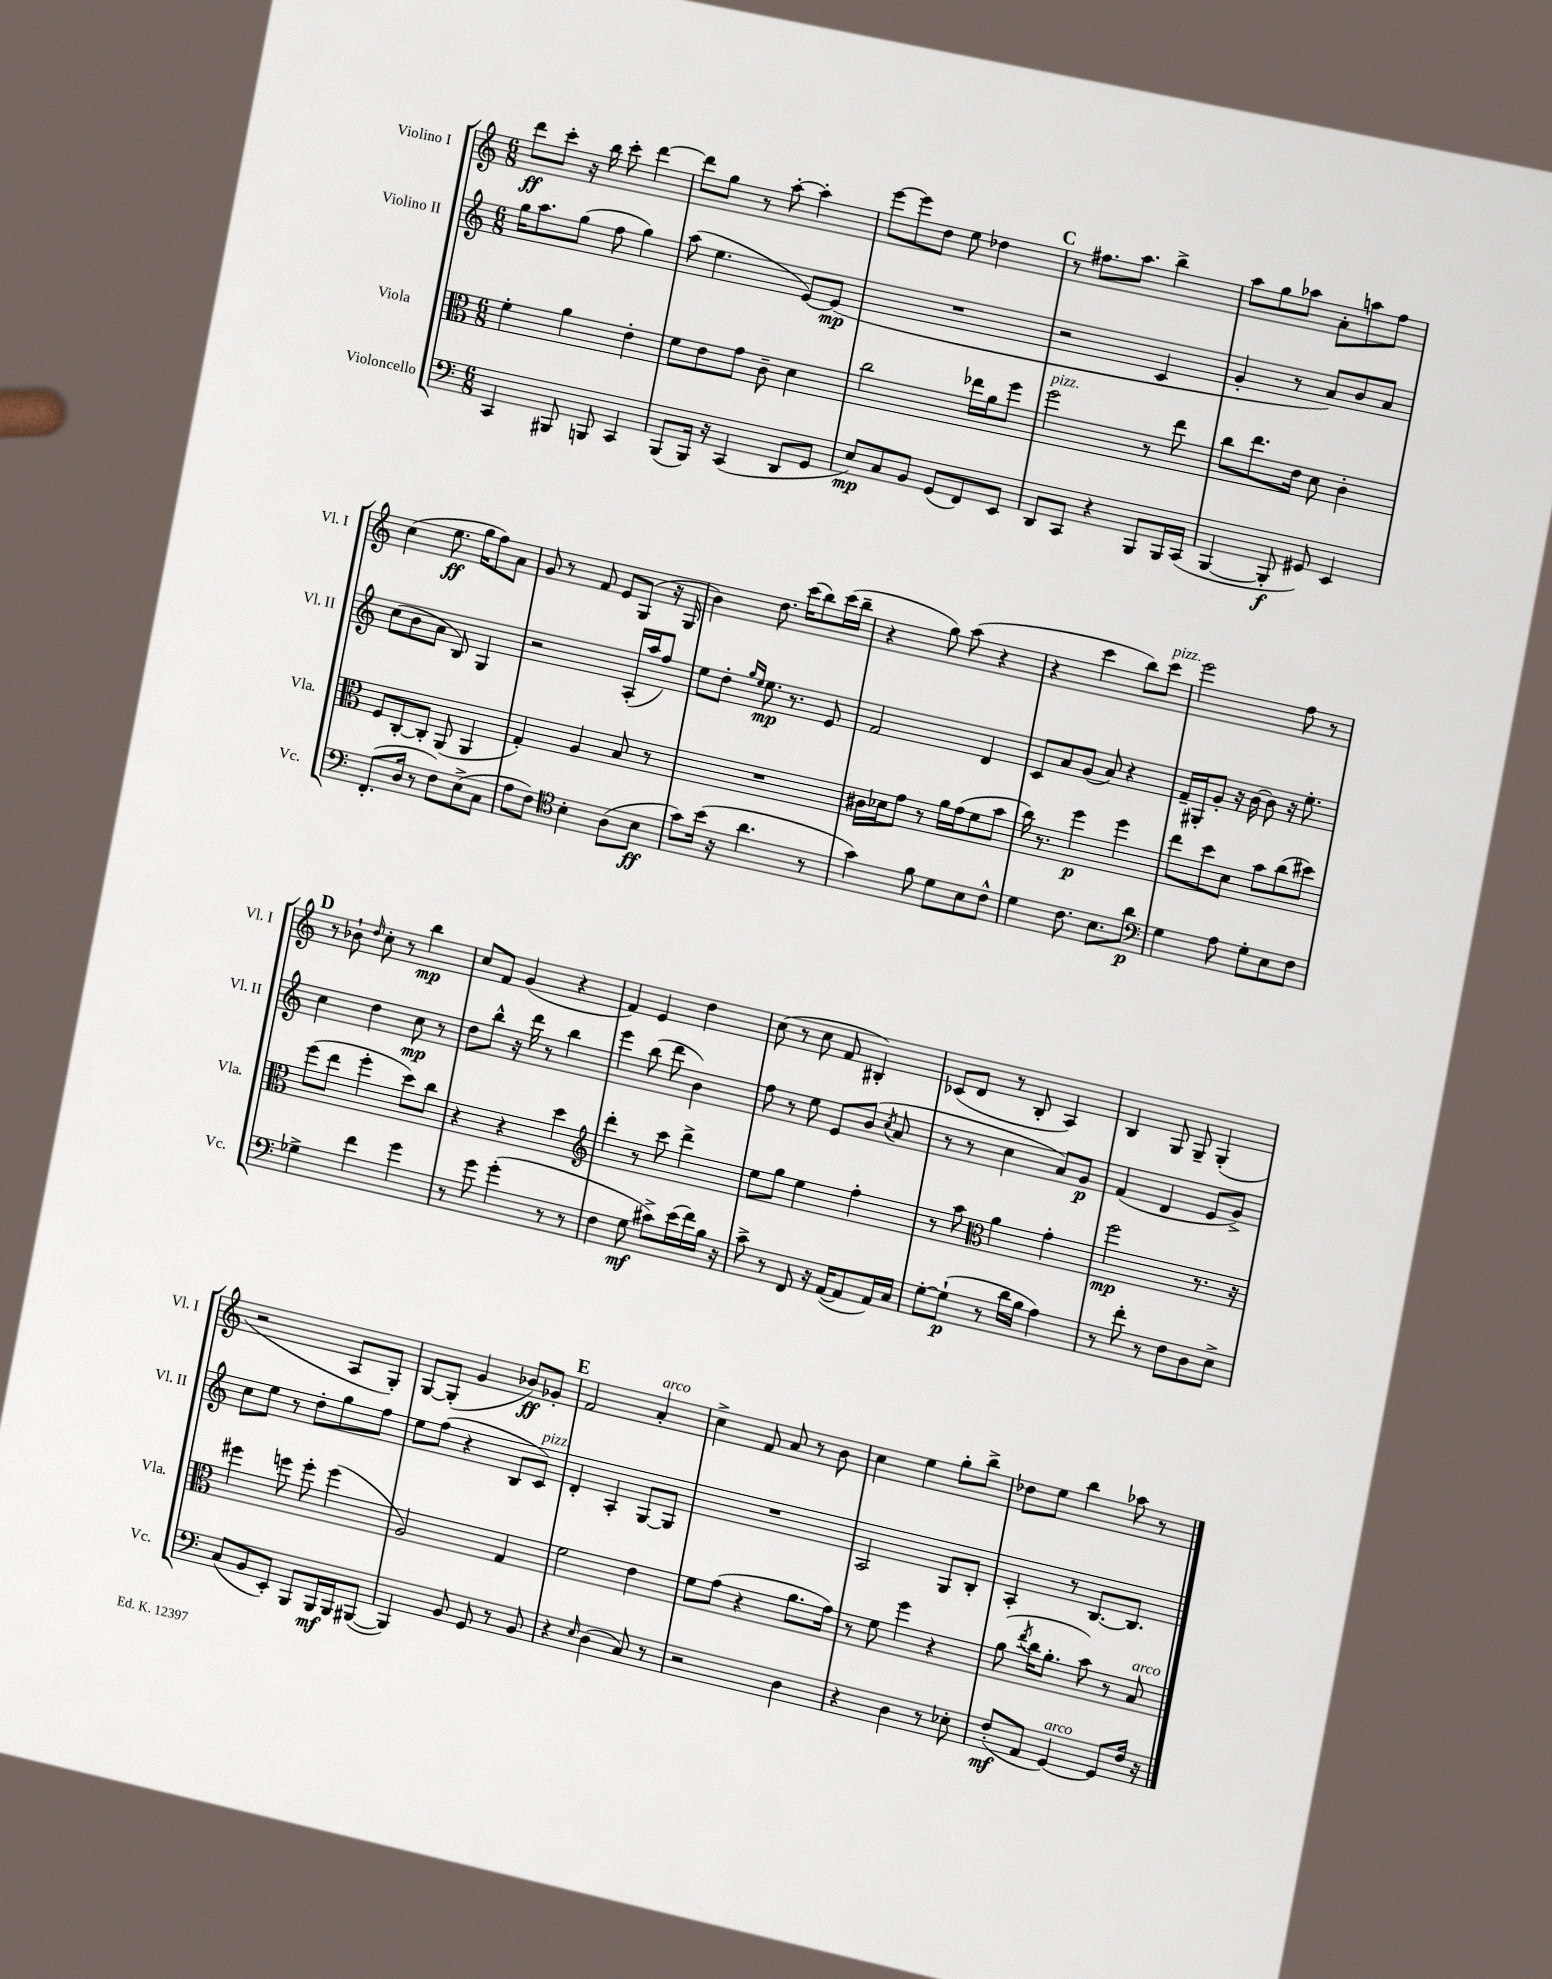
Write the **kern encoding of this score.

**kern	**dynam	**kern	**dynam	**kern	**dynam	**kern	**dynam
*part4	*part4	*part3	*part3	*part2	*part2	*part1	*part1
*staff4	*staff4	*staff3	*staff3	*staff2	*staff2	*staff1	*staff1
*I"Violoncello	*	*I"Viola	*	*I"Violino II	*	*I"Violino I	*
*I'Vc.	*	*I'Vla.	*	*I'Vl. II	*	*I'Vl. I	*
*clefF4	*	*clefC3	*	*clefG2	*	*clefG2	*
*k[]	*	*k[]	*	*k[]	*	*k[]	*
*M6/8	*	*M6/8	*	*M6/8	*	*M6/8	*
=46	=46	=46	=46	=46	=46	=46	=46
4CC/	.	4f'\	.	16gg\KL	.	8ddd\L	ff
.	.	.	.	8.aa\	.	.	.
.	.	.	.	.	.	8ccc'\J	.
8BBB#X/	.	4a\	.	(8gg\J	.	16r	.
.	.	.	.	.	.	16bb\	.
8BBBn/	.	.	.	8ff\	.	8ccc'\	.
4CC/	.	4e'\	.	4gg\)	.	[4ddd\	.
=47	=47	=47	=47	=47	=47	=47	=47
(8BBB/L	.	8f\L	.	(8aa\	.	8ddd\L]	.
16BBB/Jk)	.	8e\	.	4.ee\	.	8gg\J	.
16r	.	.	.	.	.	.	.
(4CC/	.	8g\J	.	.	.	8r	.
.	.	8c~\	.	.	.	[8aa'\	.
8DD/L	.	4d\	.	[8e/L)	.	4aa'\]	.
8GG/J	.	.	.	(8e/J]	mp	.	.
=48	=48	=48	=48	=48	=48	=48	=48
8E/L)	mp	2cc\	.	2.r	.	[8eee\L	.
8C/	.	.	.	.	.	8eee\]	.
8BB/J	.	.	.	.	.	8dd\J	.
(8GG/L	.	.	.	.	.	8ee\	.
8FF/)	.	16ee-X\LL	.	.	.	4dd-X\	.
.	.	16a\J	.	.	.	.	.
8EE/J	.	8ff\J	.	.	.	.	.
!!LO:REH:place=s1:t=C
=49	=49	=49	=49	=49	=49	=49	=49
!	!	!LO:TX:a:i:t=pizz.	!	!	!	!	!
8DD/L	.	2ff\	.	2r	.	8r	.
8CC/J	.	.	.	.	.	8.ff#X\L	.
4r	.	.	.	.	.	.	.
.	.	.	.	.	.	8.aa\J	.
8BBB/L	.	8r	.	4c/	.	4bb^\	.
16BBB/L	.	8ee\	.	.	.	.	.
(16CC/JJ	.	.	.	.	.	.	.
=50	=50	=50	=50	=50	=50	=50	=50
[4BBB/	.	8cc\L	.	4g'/	.	8aa\L	.
.	.	8.ee\	.	.	.	8gg\	.
8BBB'/]	f	.	.	8r	.	8aa-X\J	.
.	.	16e\Jk	.	.	.	.	.
8GG#X/)	.	8d\	.	8a/L)	.	8a'\L	.
4EE/	.	4c'\	.	8b/	.	8aan\	.
.	.	.	.	8a/J	.	8ff\J	.
!!LO:LB:g=z
=51	=51	=51	=51	=51	=51	=51	=51
(8.FF'/L	.	8F/L	.	(8cc\L	.	(4cc\	.
.	.	[8C'/	.	8b\	.	.	.
16D/Jk	.	.	.	.	.	.	.
8r	.	8C'/J]	.	8a\J	.	8.ee\	ff
8F\L)	.	(8AA/	.	8B/)	.	.	.
.	.	.	.	.	.	16gg\KL	.
(8E^\	.	4AA/	.	4G/	.	8ff\)	.
8C\J	.	.	.	.	.	8a\J	.
=52	=52	=52	=52	=52	=52	=52	=52
8A\L	.	4G'/)	.	2r	.	8g/	.
8F\J)	.	.	.	.	.	8r	.
*clefC4	*	*	*	*	*	*	*
4B'\	.	4A/	.	.	.	8f/	.
.	.	.	.	.	.	8e/L	.
(8A\L	.	8B/	.	(16A'/LL	.	(8G/J	.
.	.	.	.	16aa/J	.	.	.
8B\J	ff	8r	.	8ff/J)	.	16r	.
.	.	.	.	.	.	16G/	.
=53	=53	=53	=53	=53	=53	=53	=53
8g\L)	.	2.r	.	8ee\L	.	4b\)	.
(16b\Jk	.	.	.	8dd'\J	.	.	.
16r	.	.	.	.	.	.	.
.	.	.	.	16qqgg/LL	.	.	.
.	.	.	.	16qqee/JJ	.	.	.
4.a\	.	.	.	8.ee\	mp	8.dd\	.
.	.	.	.	8.r	.	(16ccc\KL	.
.	.	.	.	.	.	8bb\)	.
8r	.	.	.	8e/	.	(16ccc\L	.
.	.	.	.	.	.	16bb~\JJ	.
=54	=54	=54	=54	=54	=54	=54	=54
4g\)	.	16c#X\LL	.	2f/	.	4r	.
.	.	16d-X\J	.	.	.	.	.
.	.	8g\J	.	.	.	.	.
8f\	.	8r	.	.	.	8gg\)	.
8d\L	.	16a\LL	.	.	.	(8aa\	.
.	.	(16g\J	.	.	.	.	.
8B\	.	8f\	.	4d/	.	4r	.
8c^^\J	.	8b\J	.	.	.	.	.
=55	=55	=55	=55	=55	=55	=55	=55
4d\	.	16cc\)	.	8c/L	.	4r	.
.	.	8.r	.	.	.	.	.
.	.	.	.	8a/	.	.	.
8.c\	.	4ff\	p	(8g/J	.	4ccc\	.
.	.	.	.	8a/)	.	.	.
8.B\L	.	.	.	.	.	.	.
.	.	4ff\	.	4r	.	8bb\L)	.
!	!	!	!	!	!	!LO:TX:a:i:t=pizz.	!
8a\J	p	.	.	.	.	8ccc\J	.
=56	=56	=56	=56	=56	=56	=56	=56
*clefF4	*	*	*	*	*	*	*
4G\	.	8ee\L	.	16f~/LL	.	2eee\	.
.	.	.	.	16G#X'/J	.	.	.
.	.	8dd\	.	8g'/J	.	.	.
8A\	.	8d\J	.	16r	.	.	.
.	.	.	.	[16b\	.	.	.
8G'\L	.	8b\L	.	8b\]	.	.	.
8E\	.	(8cc\	.	16r	.	8ff\	.
.	.	.	.	8.ee'\	.	.	.
8F\J	.	8dd#X\J)	.	.	.	8r	.
!!LO:LB:g=z
!!LO:REH:place=s1:t=D
=57	=57	=57	=57	=57	=57	=57	=57
4G-X^\	.	(8ff\L	.	4cc\	.	8r	.
.	.	8ee\J	.	.	.	8b-X`\	.
.	.	.	.	.	.	16qqdd/	.
4f\	.	4ff'\	.	4dd\	.	8cc'\	.
.	.	.	.	.	.	8r	.
4g\	.	8dd\L)	.	8cc\	mp	4bb\	mp
.	.	8cc\J	.	8r	.	.	.
=58	=58	=58	=58	=58	=58	=58	=58
8r	.	4r	.	8dd\L	.	8cc/L	.
8g\	.	.	.	8bb^^\J	.	8f/J	.
(4g'\	.	4r	.	16r	.	(4g/	.
.	.	.	.	16ddd\	.	.	.
.	.	.	.	8r	.	.	.
8r	.	4dd\	.	4bb\	.	4r	.
8r	.	.	.	.	.	.	.
=59	=59	=59	=59	=59	=59	=59	=59
*	*	*clefG2	*	*	*	*	*
4F\	.	4ddd'\	.	4eee\	.	4f/)	.
8G\	mf	8r	.	(8bb\	.	4e/	.
8c#X^\L)	.	8ccc\	.	8ddd\	.	.	.
(16e\L	.	4ddd^\	.	4b\)	.	4dd\	.
16f\)	.	.	.	.	.	.	.
16B\JJ	.	.	.	.	.	.	.
16r	.	.	.	.	.	.	.
=60	=60	=60	=60	=60	=60	=60	=60
8c^\	.	8ee\L	.	8ff\	.	(8cc\	.
8r	.	8gg\J	.	8r	.	8r	.
8FF/	.	4ee\	.	8ee\	.	8cc\	.
16r	.	.	.	8e/L	.	8f/	.
([16AA/KL	.	.	.	.	.	.	.
8AA/]	.	4ff'\	.	(8b/J	.	4B#X'/)	.
.	.	.	.	8qcc/	.	.	.
16AA/L)	.	.	.	8a/	.	.	.
16C/JJ	.	.	.	.	.	.	.
=61	=61	=61	=61	=61	=61	=61	=61
[8G'\L	.	8r	.	8r	.	(8c-X/L	.
(8G`\J]	p	8aa\	.	8r	.	8d/J	.
*	*	*clefC3	*	*	*	*	*
8r	.	4a\	.	4cc\	.	8r	.
16d\LL	.	.	.	.	.	8B'/	.
16B\JJ	.	.	.	.	.	.	.
4A\)	.	4g'\	.	8a/L)	.	4A/)	.
.	.	.	.	8g/J	p	.	.
=62	=62	=62	=62	=62	=62	=62	=62
8r	.	2ff\	mp	(4f/	.	4B/	.
8f'\	.	.	.	.	.	.	.
8r	.	.	.	4d/	.	8G/	.
8F\L	.	.	.	.	.	8G~/	.
8D\	.	8.r	.	8e/L	.	(4G'/	.
8E^\J	.	.	.	8g^/J)	.	.	.
.	.	16r	.	.	.	.	.
!!LO:LB:g=z
=63	=63	=63	=63	=63	=63	=63	=63
(8C/L	.	4ff#X\	.	8cc\L	.	2r	.
8BB/	.	.	.	8ee\J	.	.	.
8EE'/J)	.	8ffn\	.	8r	.	.	.
8BBB/L	.	8ff'\	.	8dd'\L	.	.	.
16BBB/L	mf	(4ff\	.	8gg\	.	8A/L	.
16BBB/J	.	.	.	.	.	.	.
([8BBB#X/J	.	.	.	8ff\J	.	8G'/J)	.
=64	=64	=64	=64	=64	=64	=64	=64
4BBB#/])	.	2A/)	.	8ee\L	.	[8G/L	.
.	.	.	.	(8ff\J	.	(8G'/J]	.
8BB/	.	.	.	4r	.	4g/	.
8GG/	.	.	.	.	.	.	.
8r	.	4G/	.	8B/L	.	8b-X/L)	ff
!	!	!	!	!LO:TX:a:i:t=pizz.	!	!	!
8BB/	.	.	.	8c/J)	.	8g-X'/J	.
!!LO:REH:place=s1:t=E
=65	=65	=65	=65	=65	=65	=65	=65
4r	.	2f\	.	4d'/	.	2f/	.
16qqE/	.	.	.	.	.	.	.
(4D\	.	.	.	4A'/	.	.	.
!	!	!	!	!	!	!LO:TX:a:i:t=arco	!
8C/)	.	4e\	.	[8G/L	.	4a'/	.
8r	.	.	.	8G/J]	.	.	.
=66	=66	=66	=66	=66	=66	=66	=66
2r	.	8f\L	.	2.r	.	4cc^\	.
.	.	(8g\J	.	.	.	.	.
.	.	4r	.	.	.	8f/	.
.	.	.	.	.	.	8a/	.
4D\	.	8.a\L	.	.	.	8r	.
.	.	.	.	.	.	8b\	.
.	.	16g\Jk)	.	.	.	.	.
=67	=67	=67	=67	=67	=67	=67	=67
4r	.	8r	.	2A/	.	4cc\	.
.	.	8f\	.	.	.	.	.
4D\	.	4ff\	.	.	.	4ee\	.
8r	.	4r	.	8G/L	.	8gg'\L	.
8E-X'\	.	.	.	8B'/J	.	8bb^\J	.
=68	=68	=68	=68	=68	=68	=68	=68
(8F'/L	mf	(8a\	.	4A'/	.	8dd-X\L	.
.	.	8qee/	.	.	.	.	.
8AA/J	.	16cc\KL	.	.	.	8ee\J	.
.	.	8.a'\J	.	.	.	.	.
!LO:TX:a:i:t=arco	!	!	!	!	!	!	!
[4GG/)	.	.	.	8r	.	4bb\	.
.	.	8b\)	.	[8.B/L	.	.	.
8GG/L]	.	8r	.	.	.	8aa-X\	.
.	.	.	.	8.B/J]	.	.	.
!	!	!LO:TX:a:i:t=arco	!	!	!	!	!
16F/Jk	.	8B/	.	.	.	8r	.
16r	.	.	.	.	.	.	.
==	==	==	==	==	==	==	==
*-	*-	*-	*-	*-	*-	*-	*-
